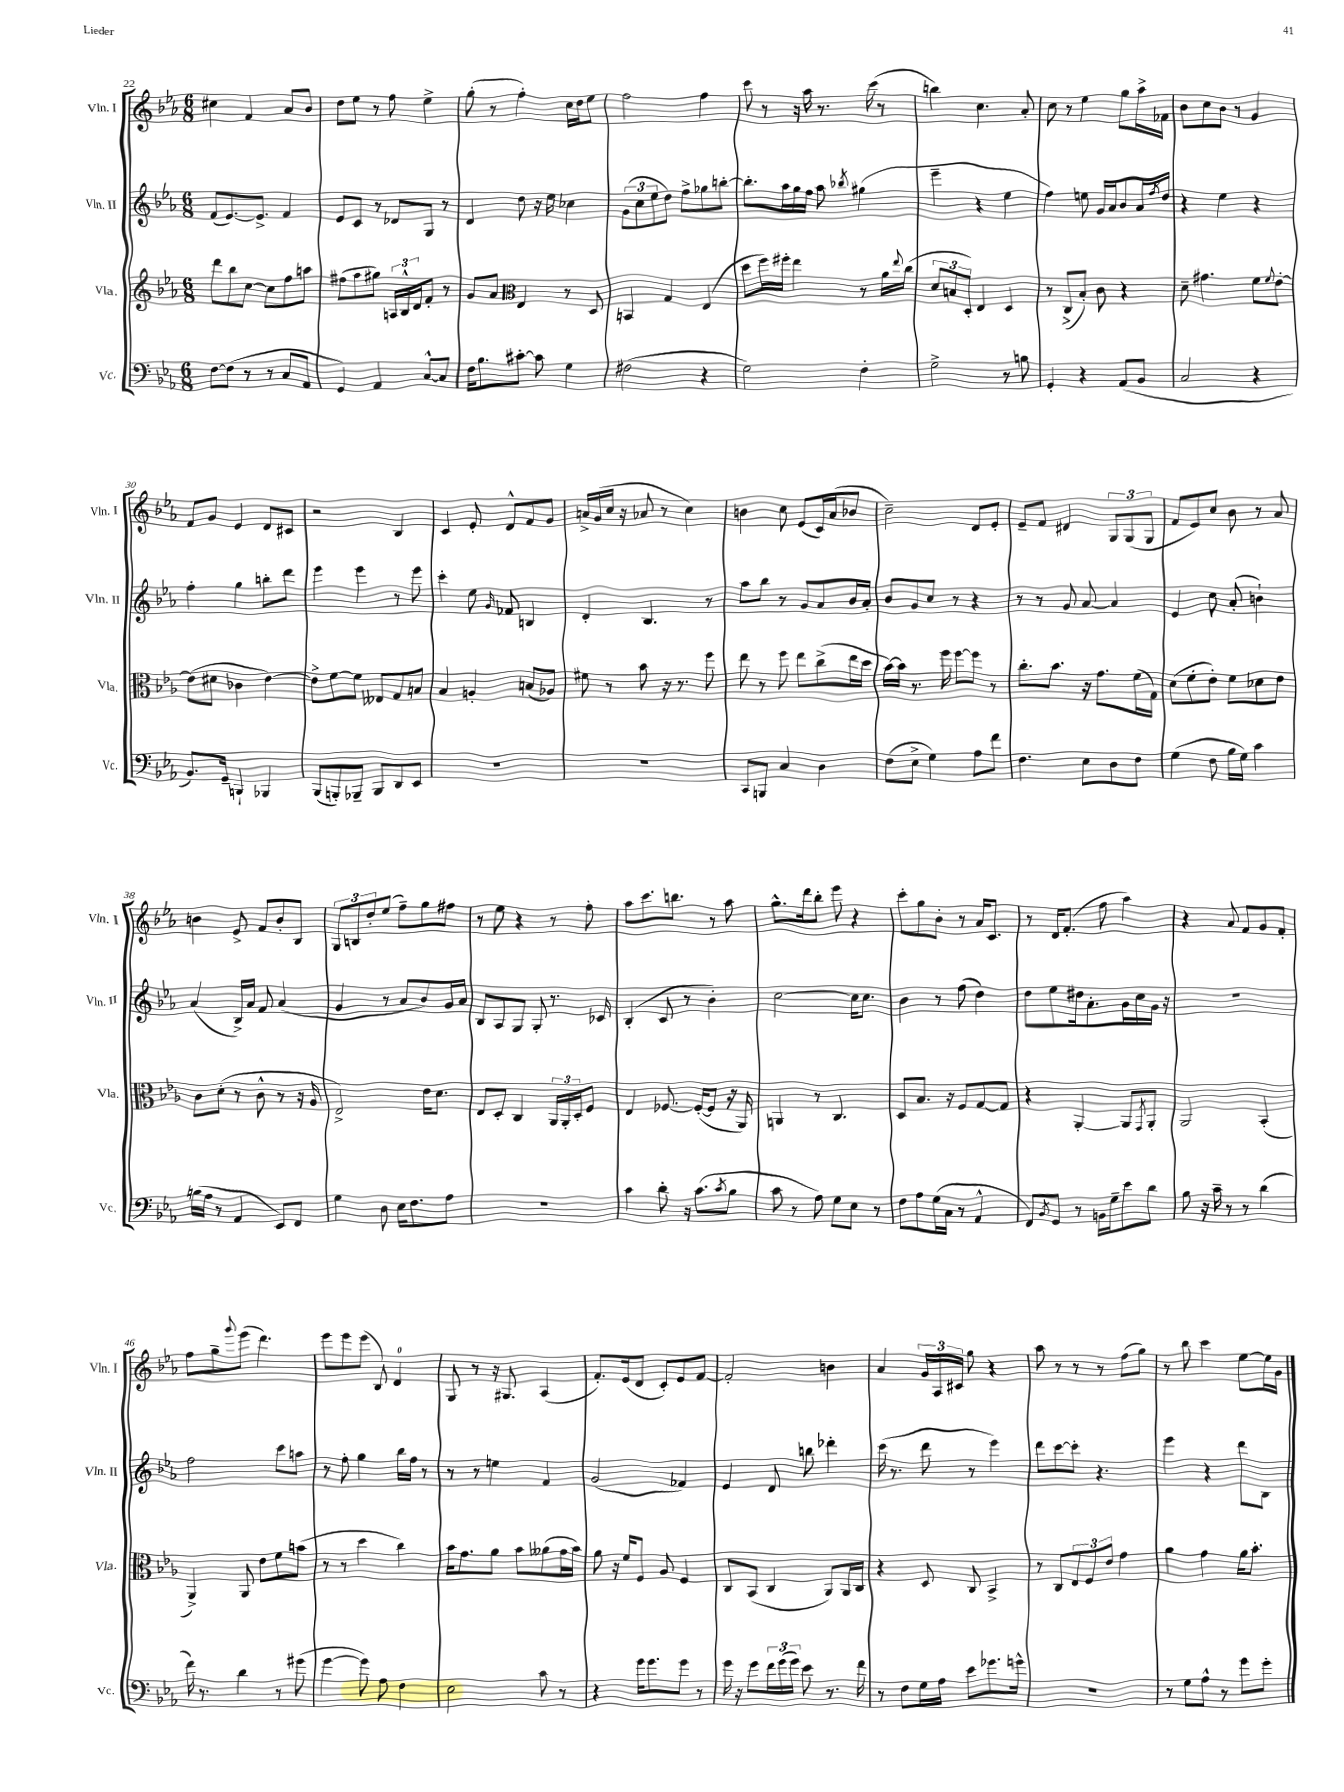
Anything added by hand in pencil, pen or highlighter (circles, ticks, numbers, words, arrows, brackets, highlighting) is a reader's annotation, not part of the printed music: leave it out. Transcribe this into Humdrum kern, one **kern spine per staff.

**kern	**kern	**kern	**kern
*staff4	*staff3	*staff2	*staff1
*clefF4	*clefG2	*clefG2	*clefG2
*k[b-e-a-]	*k[b-e-a-]	*k[b-e-a-]	*k[b-e-a-]
*M6/8	*M6/8	*M6/8	*M6/8
[8F\L	8ddd\L	(8f/L	4cc#\
(8F\]J	8bb-\	[8.e-/)	.
8r	[8cc\J	.	4f/
.	.	8.e-^/]J	.
8r	8cc\]L	.	.
8C/L	8ff\	4f/	8a-/L
8AA-/J	8aa\J	.	8b-/J
=	=	=	=
4GG/)	(8ff#\L	8e-/L	8dd\L
.	8aa-\	8c/J	8ee-\J
4AA-/	8gg#\J)	8r	8r
.	24A/LL	8d-/L	8ff\
.	24B-^^/	.	.
.	24d/J	.	.
[8C^^/L	8f'/J	8G/J	4ee-^\
8C/]J	8r	8r	.
=	=	=	=
16F\LK	8g/L	4d/	(8gg'\
8.B-\	.	.	.
.	8a-/J	.	8r
*	*clefC3	*	*
[8c#'\J	4E-/	8dd\	4ff'\)
8c#\]	.	16r	.
.	.	16ee-\	.
4G\	8r	4cc-\	16cc\LL
.	.	.	16dd\J
.	8D/	.	8ee-\J
=	=	=	=
(2F#\	4BB/	(12g\L	2ff\
.	.	12cc\	.
.	.	12ee-\	.
.	4G/	8dd\J)	.
.	.	8ff^\L	.
4r	(4E-/	8gg-\	4ff\
.	.	[8bb'\J	.
=	=	=	=
2G\)	8dd\L	8.bb'\]L	8ccc\
.	16ff\L)	.	8r
.	16ff#'\JJ	16aa-\L	.
.	4ee-\	16gg\	16r
.	.	16ff\JJ	16aa-\
.	.	8aa-\	8.r
.	.	8qbb-/	.
4F'\	8r	(4gg#\	.
.	.	.	(16ccc\
.	16a-\LL	.	8r
.	8qqee-/	.	.
.	(16cc\JJ	.	.
=	=	=	=
2G^\	12d/L	4eee-~\	4bb\)
.	12B/	.	.
.	12D'/J)	.	.
.	4E-/	4r	4.cc\
8r	4D/	4ee-\	.
8B\	.	.	8a-'/
=	=	=	=
4GG'/	8r	4ff\)	8cc\
.	(8C^/L	.	8r
4r	8B-'/J)	8ee\	4ee-\
.	8c\	16g/LL	.
.	.	16a-/J	.
(8AA-/L	4r	8b-/	8gg\L
8BB-/J	.	16a-/L	16aa-^\L
.	.	8qff/	.
.	.	16dd/JJ	16f-\JJ
=	=	=	=
2C/	8d~\	4r	8b-\L
.	4.g#\	.	8cc\
.	.	4ee-\	8b-\J
.	.	.	8r
4r	8f\L	4r	4g/
.	8qqf/	.	.
.	[8e-'\J	.	.
=	=	=	=
8.BB-/L)	(8e-\]L	4ff'\	8f/L
.	8d#\J	.	8g/J
16GG~/Jk	.	.	.
4BBB`/	4c-\	4gg\	4e-/
4BBB-/	[4e-\)	8bb'\L	8d/L
.	.	8ddd\J	8c#/J
=	=	=	=
(8BBB-/L	8e-^\]L	4eee-\	2r
8BBB'/)	[8f\	.	.
8BBB-~/J	8f\]J	4eee-\	.
8BBB-/L	8E--/L	.	.
8DD/	8G/	8r	4B-/
8EE-/J	8B/J	8eee-\	.
=	=	=	=
2.r	4B-/	4ccc'\	4c/
.	4A'/	8ee-\	8e-'/
.	.	16qqg/	.
.	.	8f-/	8d^^/L
.	(8B/L	4B/	8f/
.	8A-/J)	.	8g/J
=	=	=	=
2.r	8f#\	4d'/	16a^/LL
.	.	.	(16g/
.	8r	.	16cc/JJ
.	.	.	16r
.	8b-\	4.B-/	8a-/
.	16r	.	8r
.	8.r	.	.
.	.	.	4cc\)
.	8ff\	8r	.
=	=	=	=
8CC/L	8ee-\	8aa-\L	4b\
8BBB/J	8r	8bb-\J	.
4C/	8ff\	8r	8cc\
.	8ee-\L	8g/L	(8e-/L
4D\	(8cc^\	8a-/	16c/L)
.	.	.	(16a-/J
.	16ee-\L	16b-/L	8b-/J
.	16dd\JJ	16a-'/JJ	.
=	=	=	=
(8F\L	[16b-\LL)	8b-/L	2cc~\)
.	16b-\]JJ	.	.
8E-^\J	8.r	8g/	.
4G\)	.	8cc/J	.
.	16ff\	.	.
.	[8ff\L	8r	.
8A-\L	8ff\]J	4r	8d/L
8f\J	8r	.	8e-'/J
=	=	=	=
4.F\	8.cc'\L	8r	8e-~/L
.	.	8r	8f/J
.	8.b-\J	.	.
.	.	8g/	4d#/
8E-\L	16r	[8a-/	.
.	8.g\L	.	.
8D\	.	4a-/]	12G/L
.	.	.	(12G/
8F\J	(16f\L	.	.
.	.	.	12G/J
.	16G\JJ)	.	.
=	=	=	=
(4G\	(8d\L	4e-/	8f/L
.	8f'\	.	8e-/)
8F\	8e-'\J)	8cc\	8cc/J
16B-\LL	8f\L	(8a-'/	8b-\
16G\JJ)	.	.	.
4c\	8d-\	4b`\)	8r
.	8e-\J	.	8a-/
=	=	=	=
(16B\LL	8c\L	(4a-/	4b\
16A-\JJ	.	.	.
8r	(8d'\J	.	.
4AA-/	8r	16B-^/LL)	8e-^/
.	.	16a-/JJ	.
.	8c^^\	8f/	8f/L
8EE-/L)	8r	(4a-/	8b'/
8FF/J	16r	.	8B-/J
.	16A-/	.	.
=	=	=	=
4G\	2E-^/)	4g/	12G/L
.	.	.	12B/
.	.	.	12dd'/
8D\	.	8r	(8ee-/J
16E-\LK	.	8a-/L	8ff~\L)
8.F\	.	.	.
.	16e-\LK	8b-/)	8gg\
.	8.d\J	.	.
8A-\J	.	16g/L	8ff#\J
.	.	16a-/JJ	.
=	=	=	=
2.r	8E-/L	8B-/L	8r
.	8D'/J	8A-/	8ee-\
.	4C/	8G/J	4r
.	.	8G'/	.
.	24AA-/LL	8.r	8r
.	24AA-'/	.	.
.	24D'/J	.	.
.	8F/J	.	8ff'\
.	.	16c-/	.
=	=	=	=
4c\	4E-/	(4B-'/	8aa-\L
.	.	.	8.ccc\
8d'\	[8.F-/	8c/	.
.	.	.	8.bb\J
16r	.	8r	.
(8.c\L	(16F-'/_LK	.	.
.	8F-/]J	4b-'\)	8r
8qc/	.	.	.
8B-\J	16r	.	8aa-\
.	16AA-/)	.	.
=	=	=	=
8c\	4AA/	[2cc\	8.gg^^\L
8r	.	.	.
.	.	.	16ddd\k
8A-\)	8r	.	8bb-'\J
8G\L	4.C/	.	8eee-\
8E-\J	.	16cc\]LK	4r
.	.	8.cc\J	.
8r	.	.	.
=	=	=	=
8F\L	8D/L	4b-\	8ccc'\L
8A-\	8.B-/J	.	8gg\
(16G\L	.	8r	8b-'\J
16C\JJ	16r	.	.
8r	8F/L	(8ff\	8r
4AA-^^/	[8G/	4dd\)	16a-/LK
.	.	.	8.c/J
.	8G/]J	.	.
=	=	=	=
8FF/L)	4r	8dd\L	8r
8qBB-/	.	.	.
8GG/J	.	8ee-\	16d/LK
.	.	.	(8.f'/J
8r	[4AA-'/	16dd#\k	.
.	.	8.a-'\	.
16BB\LL	.	.	8ff\
16G~\J	.	.	.
8e-\	8AA-/]L	16g\L	4aa-\)
.	.	16cc\	.
.	8qGG/	.	.
8d\J	8AA-'/J	16g\JJ	.
.	.	16r	.
=	=	=	=
8B-\	2AA-/	2.r	4r
16r	.	.	.
16c~\	.	.	.
8r	.	.	8a-/
8r	.	.	8f/L
(4d\	(4BB-'/	.	8g/
.	.	.	8f'/J
=	=	=	=
16f\)	4AA-^/)	2ff\	8ff\L
8.r	.	.	.
.	.	.	8gg~\
.	.	.	8qqggg/
4d\	8AA-/	.	(8eee-\J
.	8e-\L	.	4.ddd\)
8r	8f\	8ccc\L	.
(8g#\	(8b\J	8aa\J	.
=	=	=	=
[4g\	8r	8r	8eee-\L
.	8r	8ff'\	8eee-\
8g\])	4dd\	4gg\	(8eee-\J
8A-\	.	.	8B-/)
4F\	4cc\)	16bb-\LL	4d/
.	.	16ff\JJ	.
.	.	8r	.
=	=	=	=
2E-\	16b-\LK	8r	8G/
.	8.g\	.	.
.	.	8r	8r
.	8a-\J	4ee\	16r
.	.	.	8.G#/
.	8b-\L	.	.
8c\	(8a--\	4f/	(4A-/
8r	16g\L	.	.
.	16b-\JJ)	.	.
=	=	=	=
4r	8a-\	(2g/	8.f'/L)
.	16r	.	.
.	16f/LK	.	(16e-/k
16g\LK	8F/J	.	8d/J
8.g\	.	.	.
.	8A-/	.	8c'/L)
8g\J	4F/	4f-/)	8e-/
8r	.	.	[8f/J
=	=	=	=
16g\	8C/L	4e-/	2f'/]
16r	.	.	.
8g\L	(8BB-/J	.	.
24f\L	4C/	8d/	.
(24g\	.	.	.
24g\JJ)	.	.	.
8e-\	.	8bb\	.
8.r	8AA-/L)	4ddd-'\	4b\
.	16AA-/L	.	.
16f\	16C/JJ	.	.
=	=	=	=
8r	4r	(16ccc\	4a-/
.	.	8.r	.
8F\L	.	.	.
16G\L	8D/	8ddd\	24g/LL
.	.	.	24A-/
16A-\JJ	.	.	.
.	.	.	24c#/JJ
8e-\L	8C/	8r	8gg\
8.g-\	4BB-^/	4eee-\)	4r
16g^^\Jk	.	.	.
=	=	=	=
2.r	8r	8ddd\L	8aa-\
.	8C/L	[8ccc\	8r
.	12E-/	8ccc'\]J	8r
.	12F/	.	.
.	.	4.r	8r
.	12e-/J	.	.
.	4g\	.	(8ff\L
.	.	.	8gg\J)
=	=	=	=
8r	4a-\	4eee-\	8r
8G\L	.	.	8bb-\
8A-^^\J	4g\	4r	4ccc\
8r	.	.	.
8g\L	16a-\LK	8ddd\L	[8ee-\L
.	8.b-'\J	.	.
8g'\J	.	8B-\J	16ee-\]L
.	.	.	16g\JJ
==	==	==	==
*-	*-	*-	*-
